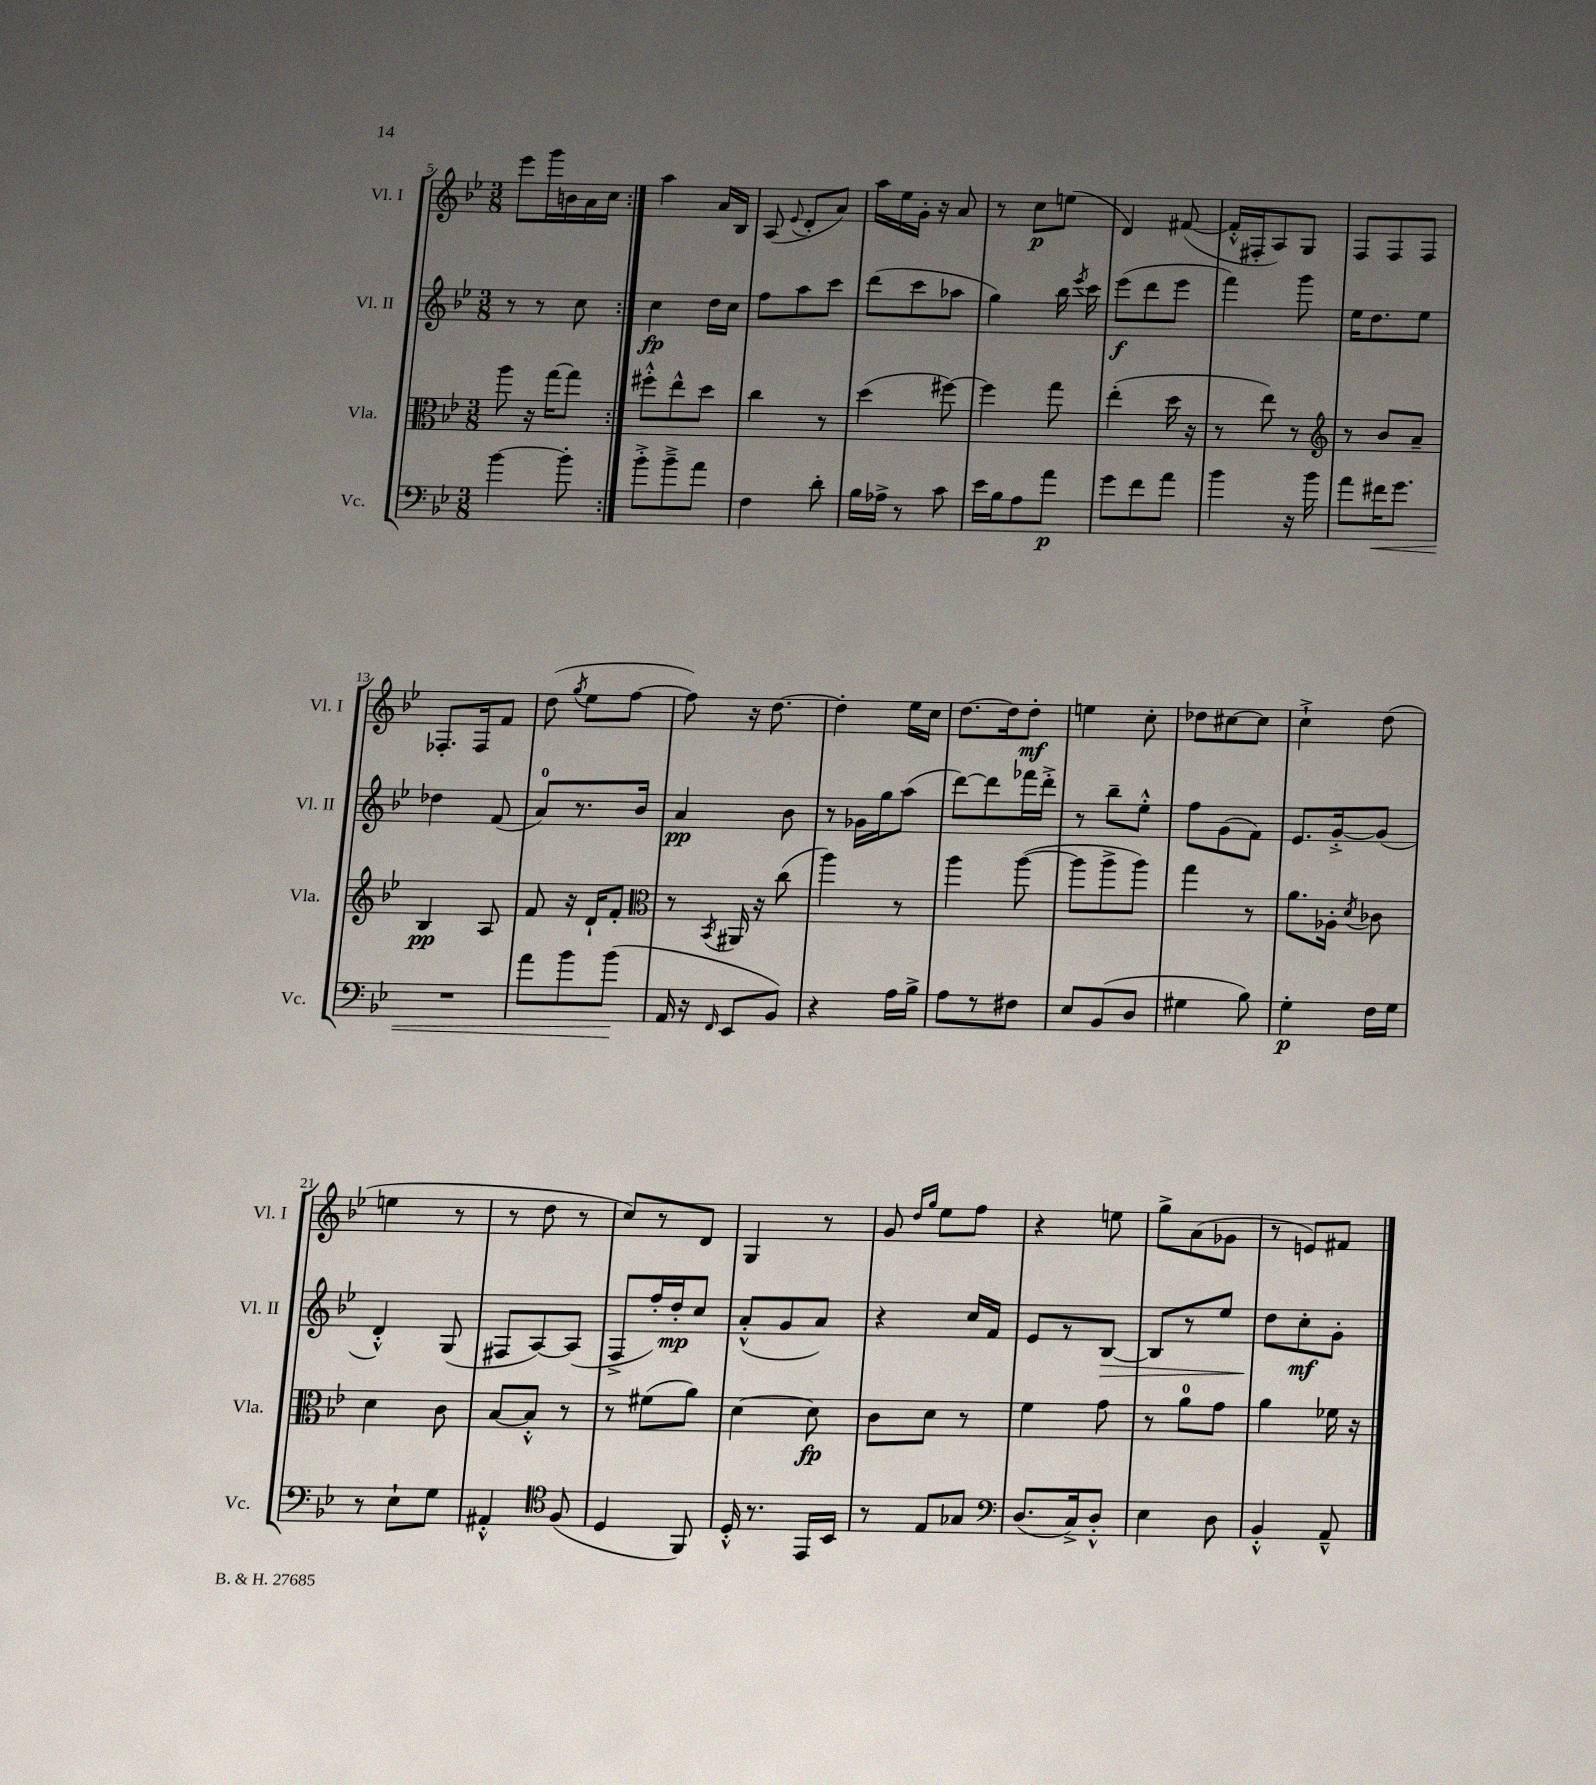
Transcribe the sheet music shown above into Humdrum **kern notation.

**kern	**kern	**kern	**kern
*staff4	*staff3	*staff2	*staff1
*clefF4	*clefC3	*clefG2	*clefG2
*k[b-e-]	*k[b-e-]	*k[b-e-]	*k[b-e-]
*M3/8	*M3/8	*M3/8	*M3/8
[4b-\	8aa\	8r	8eee-\L
.	16r	8r	16ggg\L
.	[16gg\LK	.	16b\
8b-'\]	8gg\]J	8cc\	16a\
.	.	.	16cc\JJ
=:|!	=:|!	=:|!	=:|!
8b-'^\L	8ff#'^^\L	4cc\	4aa\
8b-~^\	8ee-^^\	.	.
8a\J	8dd\J	16dd\LL	16a/LL
.	.	16cc\JJ	16B-/JJ
=	=	=	=
4F\	4cc\	8ff\L	(8A/
.	.	.	8qqe-/
.	.	8aa\	8d'/L
8d'\	8r	8ccc\J	8a/J)
=	=	=	=
16B-\LL	(4dd\	(8ddd\L	16aa\LL
16A-^\JJ	.	.	16ee-\
8r	.	8ccc\	16g'\JJ
.	.	.	16r
8c\	[8ff#\)	8aa-\J	8a/
=	=	=	=
16e-\LL	4ff#\]	4gg\)	8r
16B-\J	.	.	.
8A\	.	.	8cc\L
8a\J	8gg\	16bb-\	(8ee\J
.	.	8qeee-/	.
.	.	16ccc\	.
=	=	=	=
8g\L	(4ee-'\	(8eee-\L	4d/)
8f\	.	8ddd\	.
8a\J	16dd\	8eee-\J	([8f#/
.	16r	.	.
=	=	=	=
4b-\	8r	4fff\)	16f#'^^/]LL
.	.	.	16F#'/J
.	8ee-\)	.	8A/)
16r	8r	8ggg\	8G/J
16b-\	.	.	.
=	=	=	=
*	*clefG2	*	*
8a\L	8r	16ee-\LK	8F/L
.	.	8.dd\	.
16f#\K	8b-/L	.	8F/
8.g\J	.	.	.
.	8a~/J	8ee-\J	8F/J
=	=	=	=
4.r	4B-/	4dd-\	8.F-'/L
.	.	.	16F-/k
.	8A/	(8f/	8f/J
=	=	=	=
8a\L	8f/	8a/L)	(8dd\
.	.	.	8qgg/
8b-\	16r	8.r	8ee-\L
.	16d`/LK	.	.
(8b-\J	8f'/J	.	[8ff\J
.	.	16b-/Jk	.
=	=	=	=
*	*clefC3	*	*
16AA/	8r	4a/	8ff\])
16r	.	.	.
16qqFF/	8qBB-/	.	.
8EE-/L	16AA#/	.	16r
.	16r	.	[8.dd\
8BB-/J)	(8cc\	8b-\	.
=	=	=	=
4r	4aa\)	8r	4dd'\]
.	.	16g-\LL	.
.	.	16gg\J	.
16A\LL	8r	(8aa\J	16ee-\LL
16B-^\JJ	.	.	16cc\JJ
=	=	=	=
8A\L	4aa\	[8ddd\L)	[8.dd\L
8r	.	8ddd\]	.
.	.	.	16dd\]k
8F#\J	([8aa\	16fff-\L	8dd'\J
.	.	16ddd'^\JJ	.
=	=	=	=
8E-/L	8aa\]L	8r	4ee\
(8BB-/	8aa^\	8bb-~\L	.
8D/J	8aa\J)	8ee-'^^\J	8cc'\
=	=	=	=
4G#\	4gg\	8ff\L	8dd-\L
.	.	(8g\	[8cc#\
8B-\)	8r	8f\J)	8cc#\]J
=	=	=	=
4G'\	8.a\L	8.e-/L	4cc`^\
.	16A-'\Jk	[16g'^/k	.
.	8qd/	.	.
16F\LL	8c-\	(8g/]J	(8dd\
16G\JJ	.	.	.
=	=	=	=
8r	4d\	4d'^^/)	4ee\
8E-`\L	.	.	.
8G\J	8c\	(8G/	8r
=	=	=	=
4AA#'^^/	[8B-/L	8F#/L	8r
.	8B-'^^/]J	[8A/)	8dd\
*clefC4	*	*	*
(8F/	8r	(8A/]J	8r
=	=	=	=
4D/	8r	8F^/L	8cc/L)
.	(8f#\L	16ff'/L)	8r
.	.	16dd'/J	.
8FF/)	8a\J)	8cc/J	8d/J
=	=	=	=
16D'^^/	[4d\	(8a'^^/L	4G/
8.r	.	.	.
.	.	8g/	.
16EE-/LL	8d\]	8a/J)	8r
16BB-/JJ	.	.	.
=	=	=	=
8r	8c\L	4r	8g/
.	.	.	16qqdd/LL
.	.	.	16qqgg/JJ
8E-/L	8d\J	.	8ee-\L
8G-/J	8r	16cc/LL	8ff\J
.	.	16f/JJ	.
=	=	=	=
*clefF4	*	*	*
(8.D/L	4f\	8e-/L	4r
.	.	8r	.
16C^/k)	.	.	.
8D'^^/J	8g\	[8B-/J	8ee\
=	=	=	=
4E-\	8r	8B-/]L	8gg^\L
.	8a\L	8r	(8a\
8D\	8g\J	8ee-/J	8g-\J
=	=	=	=
4BB-'^^/	4a\	8dd\L	8r
.	.	8cc'\	8e/L)
8AA~^^/	16f-\	8g'\J	8f#/J
.	16r	.	.
==	==	==	==
*-	*-	*-	*-
